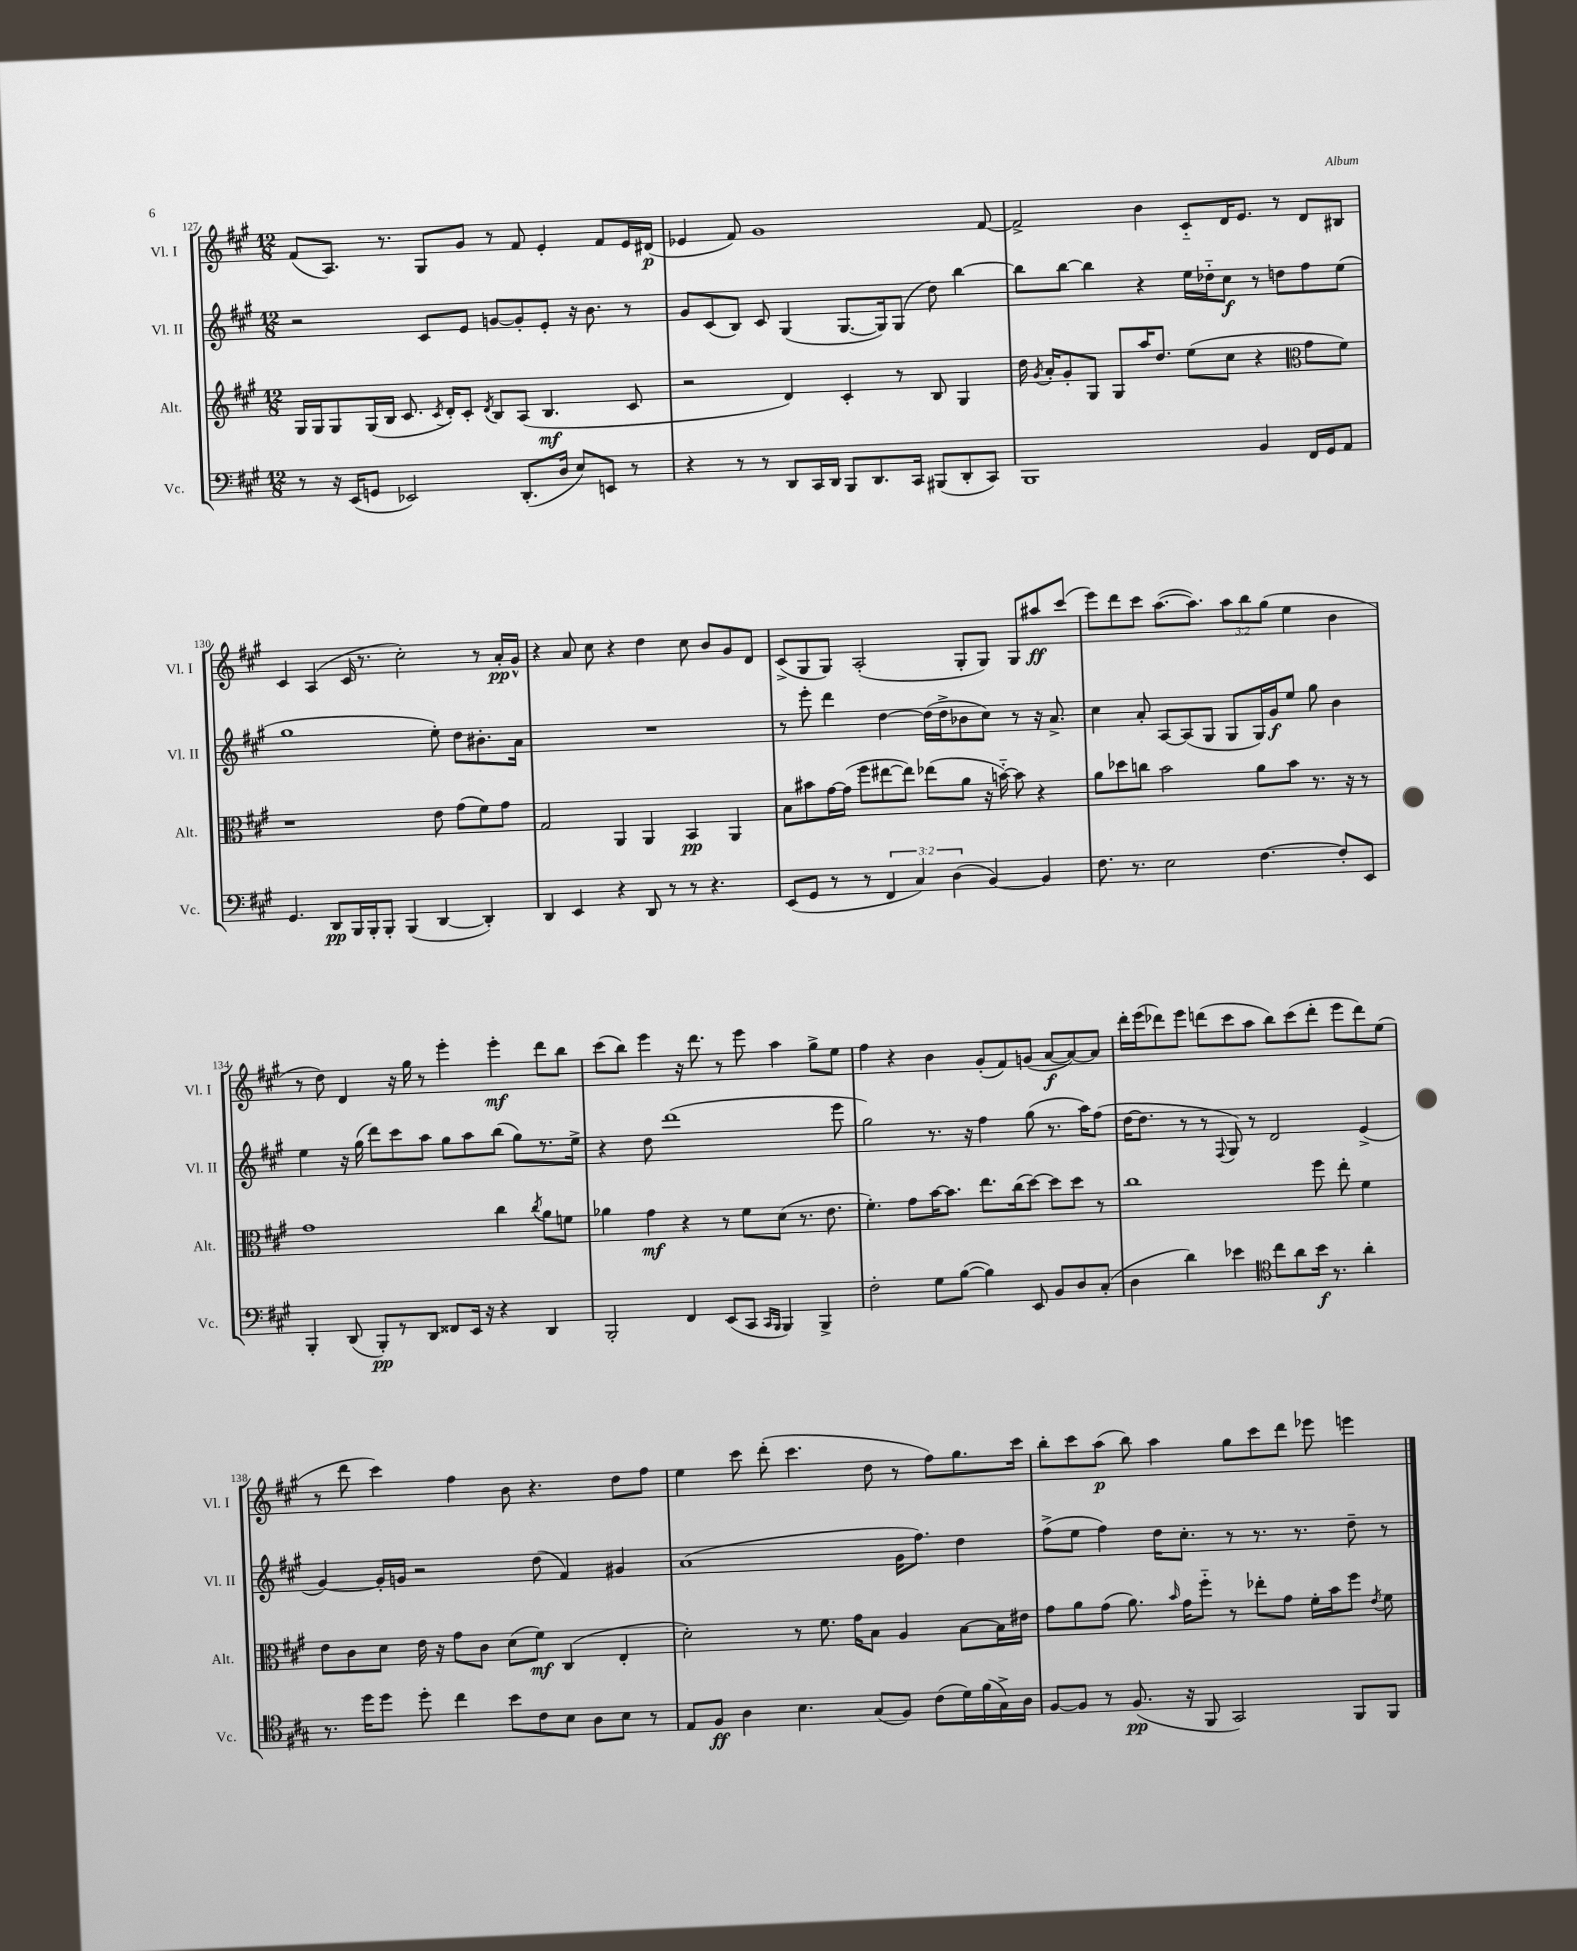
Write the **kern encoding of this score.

**kern	**kern	**kern	**kern
*staff4	*staff3	*staff2	*staff1
*clefF4	*clefG2	*clefG2	*clefG2
*k[f#c#g#]	*k[f#c#g#]	*k[f#c#g#]	*k[f#c#g#]
*M12/8	*M12/8	*M12/8	*M12/8
8r	16G#	2r	(8f#
.	16G#	.	.
16r	8G#	.	8.A)
(16EE	.	.	.
8GG	(16G#	.	.
.	16B	.	8.r
2EE-)	8.c#	.	.
.	.	8c#	8G#
.	8qc#	.	.
.	16d')	.	.
.	8c#'	8e	8g#
.	8qd	.	.
.	8B	[8g	8r
(8.DD'	(8A	8g']	8f#
.	4.B	8e'	4e'
16D	.	.	.
8E)	.	16r	.
.	.	8.b	.
8EE	.	.	8f#
8r	8c#	8r	16e
.	.	.	(16d#
=	=	=	=
4r	2r	8g#	4e-
.	.	(8c#	.
8r	.	8B)	8f#)
8r	.	8c#	1g#
8DD	4d)	(4G#	.
16CC#	.	.	.
16DD	.	.	.
8BBB	4c#'	[8.G#	.
8.DD	.	.	.
.	.	16G#])	.
.	8r	(8G#	.
16CC#	.	.	.
(8BBB#	8B	8dd)	.
8DD'	4G#	[4bb	.
8CC#)	.	.	[8f#
=	=	=	=
1BBB	16dd	8bb]	2f#^]
.	8qg#	.	.
.	16a'	.	.
.	8g#'	[8bb	.
.	8G#	4bb]	.
.	8G#	.	.
.	16aa	4r	4b
.	8.dd	.	.
.	(8ee	16ee	8c#'~
.	.	16dd-'~	.
.	8cc#	8cc#	16d
.	.	.	8.e
4BB	4r	8r	.
.	.	8dd	8r
*	*clefC3	*	*
16FF#	8g#	8ff#	8d
16GG#	.	.	.
8AA	8f#)	(8ee	8B#
=	=	=	=
4.GG#	1r	1gg#	4c#
.	.	.	(4A
8DD	.	.	.
16BBB	.	.	16c#
16BBB'	.	.	8.r
8BBB'	.	.	.
(4BBB	.	.	2cc#')
[4DD	8e	8ee')	.
.	(8g#	8dd	.
4DD'])	8f#)	8.b#'	8r
.	8g#	.	16a'
.	.	16a	16g#^^
=	=	=	=
4DD	2G#	1.r	4r
4EE	.	.	8a
.	.	.	8cc#
4r	4AA	.	4r
8DD	4AA	.	4dd
8r	.	.	.
8r	4BB	.	8cc#
4.r	.	.	8b
.	4AA	.	8g#
.	.	.	8d
=	=	=	=
(8EE	8B	8r	(8c#^
8GG#	8b#	8eee'	8G#
8r	[16g#	4ddd	8G#)
.	(16g#]	.	.
8r	8ff#	.	(2A'
6FF#	[8ee#	[4dd	.
.	8ee#])	.	.
6C#)	.	.	.
.	(8ee-	(16dd]	.
.	.	16dd^	.
(6D	.	.	.
.	8a	8b-	8G#'
[4BB)	16r	8cc#)	8G#)
.	[16b'~)	.	.
.	8b]	8r	8G#
4BB]	4r	16r	8aa#
.	.	8.a^	.
.	.	.	(8ccc#
=	=	=	=
8.F#	8a	4cc#	8eee)
.	8dd-	.	8ddd
8.r	.	.	.
.	8cc	8a'	8ccc#
2E	2b	[8A	([8.aa
.	.	(8A]	.
.	.	.	8.aa])
.	.	8G#	.
.	.	8G#	12aa
.	.	.	12bb
[4.F#	8a	16G#)	.
.	.	.	(12gg#
.	.	16g#	.
.	8b	8ee	4ee
.	8.r	8gg#	.
8F#']	.	4b	4b
.	16r	.	.
8EE	8r	.	.
=	=	=	=
4BBB'	1g#	4ee	8r
.	.	.	8dd)
(8DD	.	16r	4d
.	.	(16gg#	.
8BBB')	.	8ddd)	.
8r	.	8ccc#	16r
.	.	.	16gg#
8DD	.	8aa	8r
8FF##	.	8gg#	4eee'
16EE	.	8aa	.
16r	.	.	.
4r	4cc#	(8bb	4eee'
.	.	8gg#)	.
.	8qcc#	.	.
4DD	8a	8.r	8ddd
.	8f	.	8bb
.	.	16ee^	.
=	=	=	=
2BBB'	4a-	4r	(8ccc#
.	.	.	8bb)
.	4g#	8dd	4eee
.	.	(1ddd	.
4FF#	4r	.	16r
.	.	.	8.ddd
(8EE	8r	.	8r
8CC#	8f#	.	8eee
16qqCC#	.	.	.
16qqBBB	.	.	.
4BBB)	(8d	.	4aa
.	8.r	.	.
4BBB^	.	.	8gg#^
.	8.e	.	.
.	.	8eee	8ee
=	=	=	=
2F#'	4.f#')	2gg#)	4ff#
.	.	.	4r
.	8g#	.	.
8G#	[16b	8.r	4b
.	8.b]	.	.
([8B	.	.	.
.	.	16r	.
4B])	8.ee	4ff#	(8g#'
.	.	.	8f#)
.	(16cc#	.	.
8EE	[8dd)	(8gg#	(8g
8BB	8dd]	8.r	[8a
8D	8dd	.	8a_)
.	.	16aa)	.
(8C#'	8r	(8ff#	8a]
=	=	=	=
4D	1cc#	[16dd	16ddd'
.	.	8.dd]	(16eee
.	.	.	8ddd-)
4d)	.	8r	8eee
.	.	8r	(8ddd
.	.	8qqF#	.
4e-	.	8G#)	8ccc#
.	.	8r	8aa
*clefC4	*	*	*
8cc#	.	2d	8bb)
8a	.	.	(8ccc#
16b	8ff#	.	8ddd'
8.r	.	.	.
.	8ee'	.	8eee
4a'	4f#	(4e^	8ddd)
.	.	.	(8ee
=	=	=	=
8.r	8e	[4g#)	8r
.	8c#	.	8ddd
16dd	.	.	.
8dd	8d	16g#']	4ccc#)
.	.	16g	.
8dd'	16e	2r	.
.	16r	.	.
4cc#	8g#	.	4ff#
.	8c#	.	.
8b	(8d	.	8b
8c#	8f#)	(8dd	4.r
8B	(4C#	4f#)	.
8A	.	.	.
8B	4E'	4g#	8dd
8r	.	.	8ff#
=	=	=	=
8E	2d')	(1a	4ee
8F#	.	.	.
4A	.	.	8ccc#
.	.	.	(8ddd'
4.B	8r	.	4.ccc#
.	8.f#	.	.
.	16g#	.	.
(8G#	8B	.	8dd
8F#)	4A	16g#	8r
.	.	8.ff#)	.
(8c#	.	.	8ff#)
16d)	[8B	4dd	8.gg#
(16f#	.	.	.
16G#^)	16B]	.	.
16A	16e#	.	16ccc#
=	=	=	=
[8F#	8g#	(8ff#^	8bb'
8F#]	8a	8ee	8ccc#
8r	(8g#	4ff#)	(8aa
(8.F#	8.a)	.	8bb)
.	.	16dd	4aa
.	16qqb	.	.
16r	16g#	8.cc#'	.
8FF#	8ff#'~	.	.
2GG#)	8r	8r	8gg#
.	8ee-'	8.r	8ccc#
.	8g#	.	8ddd
.	.	8.r	.
.	16f#'	.	8eee-
.	16b	.	.
8FF#	8ff#	8dd~	4eee
.	8qe	.	.
8FF#	8f#	8r	.
==	==	==	==
*-	*-	*-	*-
